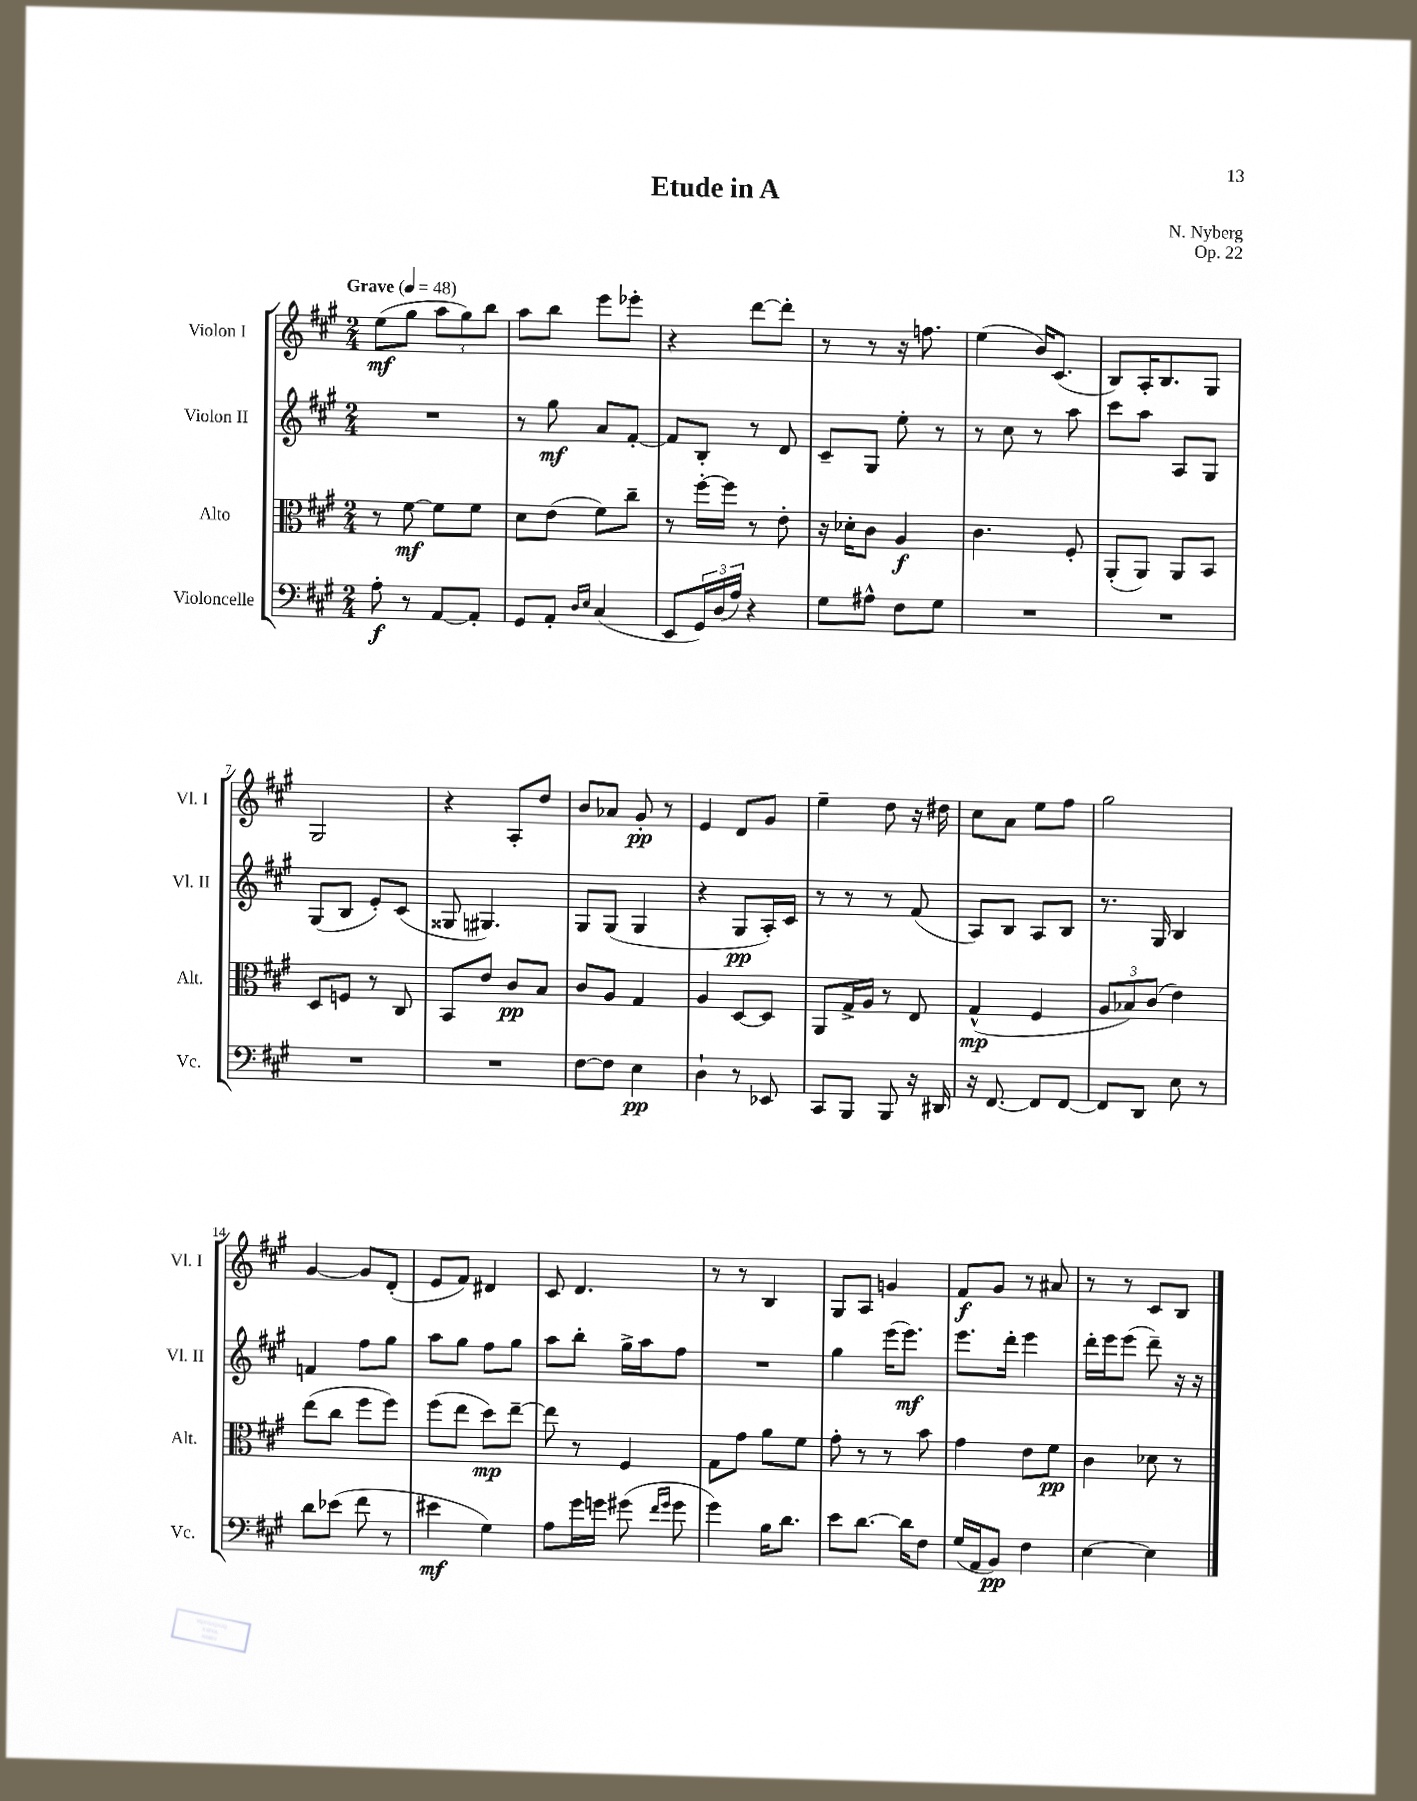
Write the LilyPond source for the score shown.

\header { title = "Etude in A" composer = "N. Nyberg" opus = "Op. 22" }
<<
\new StaffGroup <<
\new Staff = "s0" \with { instrumentName = "Violon I" shortInstrumentName = "Vl. I" } {
    \clef treble \key a \major \numericTimeSignature \time 2/4 \tempo "Grave" 4 = 48
    e''8\mf( gis''8 \tuplet 3/2 { a''8 gis''8) b''8 } |
    a''8 b''8 e'''8 ees'''8-. |
    r4 d'''8~ d'''8-. |
    r8 r8 r16 f''8. |
    e''4( b'16) cis'8.( |
    b8) a16-. b8. gis8 |
    gis2 |
    r4 a8-. d''8 |
    b'8 aes'8 gis'8-.\pp r8 |
    e'4 d'8 gis'8 |
    e''4-- d''8 r16 dis''16 |
    cis''8 a'8 e''8 fis''8 |
    gis''2 |
    gis'4~ gis'8 d'8-.( |
    e'8 fis'8) dis'4 |
    cis'8 d'4. |
    r8 r8 b4 |
    gis8 a8 g'4 |
    fis'8\f gis'8 r8 ais'8 |
    r8 r8 cis'8 b8 \bar "|." |
}
\new Staff = "s1" \with { instrumentName = "Violon II" shortInstrumentName = "Vl. II" } {
    \clef treble \key a \major \numericTimeSignature \time 2/4
    R2 |
    r8 gis''8\mf a'8 fis'8~-. |
    fis'8 b8-. r8 d'8 |
    cis'8-- gis8 e''8-. r8 |
    r8 cis''8 r8 a''8 |
    cis'''8 a''8 a8 gis8 |
    gis8( b8 e'8-.) cis'8( |
    gisis8 gis4.) |
    gis8 gis8( gis4 |
    r4 gis8\pp a16-.) cis'16 |
    r8 r8 r8 fis'8( |
    a8) b8 a8 b8 |
    r8. gis16 b4 |
    f'4 fis''8 gis''8 |
    a''8 gis''8 fis''8 gis''8 |
    a''8 b''8-. gis''16-> a''16 fis''8 |
    R2 |
    gis''4 e'''16( e'''8.\mf) |
    e'''8. d'''16-. e'''4 |
    d'''16-. e'''16 e'''8( d'''8--) r16 r16 \bar "|." |
}
\new Staff = "s2" \with { instrumentName = "Alto" shortInstrumentName = "Alt." } {
    \clef alto \key a \major \numericTimeSignature \time 2/4
    r8 fis'8~\mf fis'8 fis'8 |
    d'8 e'8( fis'8) cis''8-- |
    r8 fis''16~-. fis''16 r8 e'8-. |
    r16 des'16-. cis'8 a4\f |
    cis'4. fis8-. |
    a,8-.( a,8) a,8 b,8 |
    d8 f8 r8 cis8 |
    b,8 e'8 cis'8\pp b8 |
    cis'8 a8 gis4 |
    a4 d8~ d8 |
    a,8 gis16-> a16 r8 e8 |
    gis4-^\mp( fis4 |
    \tuplet 3/2 { a8 bes8) cis'8( } e'4) |
    e''8( cis''8 fis''8 fis''8) |
    fis''8( e''8 d''8\mp) e''8~-- |
    e''8 r8 fis4 |
    gis8 gis'8 a'8 fis'8 |
    gis'8-. r8 r8 b'8 |
    gis'4 e'8 fis'8\pp |
    cis'4 des'8 r8 \bar "|." |
}
\new Staff = "s3" \with { instrumentName = "Violoncelle" shortInstrumentName = "Vc." } {
    \clef bass \key a \major \numericTimeSignature \time 2/4
    a8-.\f r8 a,8~ a,8-. |
    gis,8 a,8-. \grace { d16 e16 } cis4( |
    e,8 \tuplet 3/2 { gis,16) d16( a16) } r4 |
    gis8 ais8-^ fis8 gis8 |
    R2 |
    R2 |
    R2 |
    R2 |
    fis8~ fis8 e4\pp |
    d4-! r8 ees,8 |
    cis,8 b,,8 b,,8 r16 dis,16 |
    r16 fis,8.~ fis,8 fis,8~ |
    fis,8 d,8 e8 r8 |
    d'8 ees'8( fis'8 r8 |
    eis'4\mf gis4) |
    a8 gis'16 g'16 gis'8( \grace { fis'16 gis'16 } gis'8 |
    gis'4) b16 d'8. |
    e'8 d'8.~ d'16 fis8 |
    gis16( a,16 b,8\pp) fis4 |
    e4~ e4 \bar "|." |
}
>>
>>
